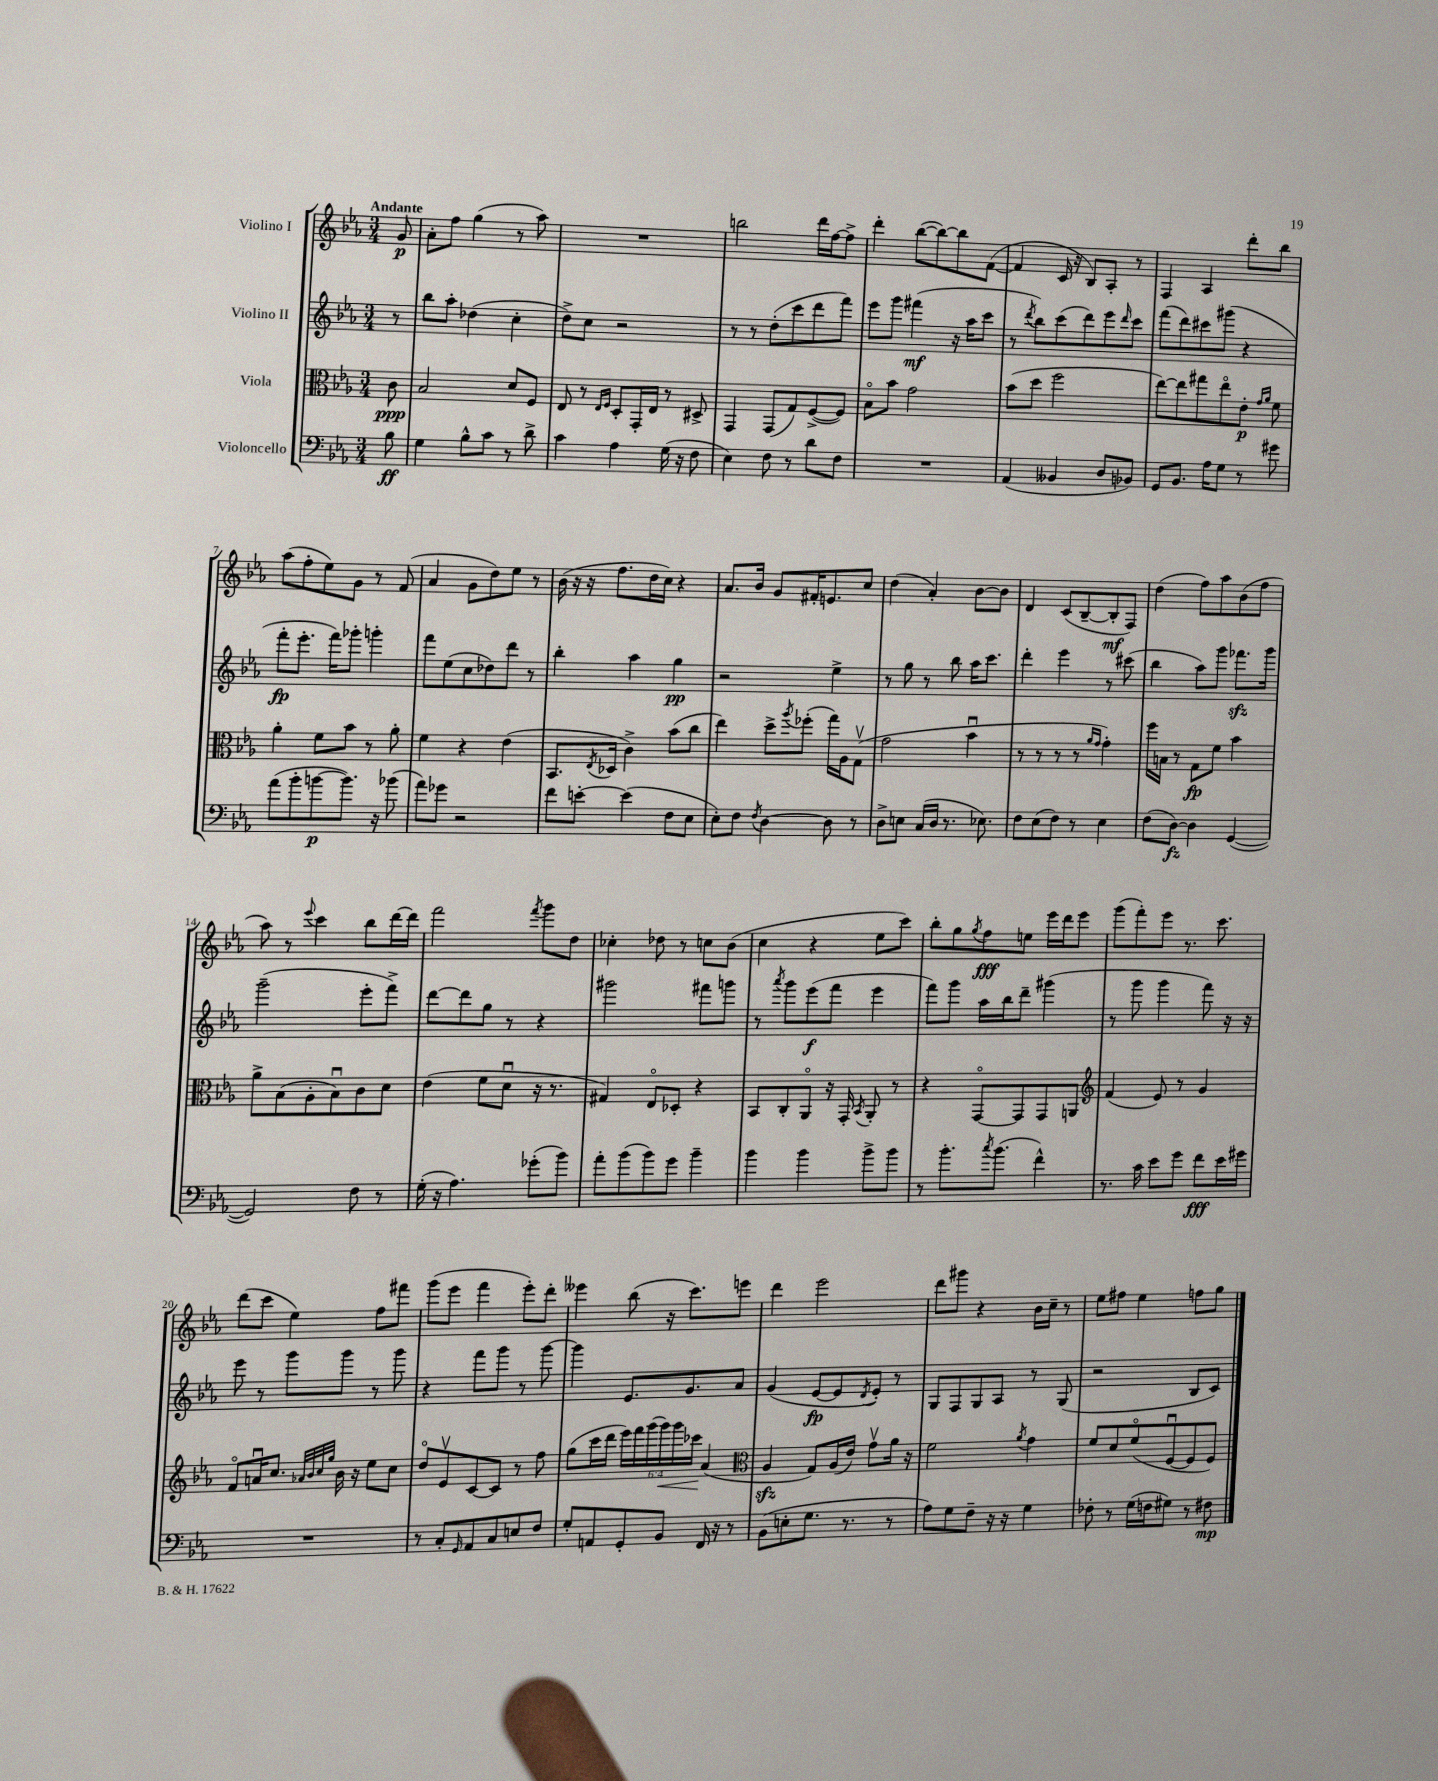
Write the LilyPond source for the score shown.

<<
\new StaffGroup <<
\new Staff = "s0" \with { instrumentName = "Violino I" } {
    \clef treble \key ees \major \numericTimeSignature \time 3/4 \partial 8 \tempo "Andante"
    g'8\p |
    aes'8-. f''8 g''4( r8 aes''8) |
    R2. |
    b''2 d'''16 f''16~ f''8-> |
    d'''4-. bes''8~( bes''8~) bes''8 f'8~( |
    f'4 c'16 r16 bes8) aes8-. r8 |
    f4 aes4 d'''8-. bes''8 |
    aes''8( f''8-. ees''8) g'8 r8 f'8( |
    aes'4 g'8 d''8) ees''8 r8 |
    bes'16( r16 r16 f''8. d''16 c''16) r4 |
    aes'8. bes'16 g'8 fis'16-. e'8. c''8 |
    d''4( aes'4-.) bes'8~ bes'8 |
    d'4 c'8( bes8~-- bes8-.\mf f8) |
    d''4( f''8) aes''8 bes'8( f''8 |
    aes''8) r8 \appoggiatura { ees'''8 } c'''4 bes''8 d'''16~ d'''16 |
    f'''2 \acciaccatura { f'''8 } g'''8 d''8 |
    ces''4-. des''8 r8 c''8 bes'8( |
    c''4 r4 ees''8 c'''8) |
    bes''8-. g''8 \acciaccatura { g''8 } f''8\fff e''8 ees'''16 d'''16 ees'''8 |
    g'''8( f'''8-.) ees'''8 r8. c'''8. |
    d'''8( c'''8 ees''4) f''8 fis'''8 |
    g'''8( ees'''8 f'''4 ees'''8-.) d'''8-. |
    eeses'''4 bes''8( r16 c'''8.) e'''8 |
    d'''4 ees'''2 |
    d'''8 gis'''8 r4 bes'16 c''16-- r8 |
    ees''8 fis''8 ees''4 f''8 g''8 \bar "|." |
}
\new Staff = "s1" \with { instrumentName = "Violino II" } {
    \clef treble \key ees \major \numericTimeSignature \time 3/4 \partial 8
    r8 |
    bes''8 aes''8-. des''4( c''4-. |
    d''8->) c''8 r2 |
    r8 r8 d''8-.( c'''8 d'''8 f'''8) |
    ees'''8 g'''8 fis'''4\mf( r16 aes''16 c'''8 |
    r8 \acciaccatura { d'''8 } bes''8) c'''8( d'''8) ees'''8 \grace { d'''16 } c'''8 |
    f'''8( d'''8) cis'''8 gis'''8( r4 |
    f'''8-.\fp ees'''8.-. f'''16) ges'''8-. g'''4-. |
    f'''8 ees''8( c''8 des''8) d'''8 r8 |
    bes''4-. aes''4 g''4\pp |
    r2 ees''4-> |
    r8 g''8 r8 bes''8 aes''16 c'''8. |
    d'''4-. ees'''4 r8 cis'''8( |
    bes''4 aes''8) g'''8 fes'''8.\sfz g'''16 |
    g'''2--( ees'''8-. f'''8->) |
    d'''8~ d'''8 g''8 r8 r4 |
    gis'''2 fis'''8 g'''8 |
    r8 \acciaccatura { aes'''8 } g'''8 ees'''8\f( f'''8 ees'''4 |
    f'''8) g'''8 aes''16 bes''16 d'''8-- gis'''4( |
    r8 g'''8 g'''4 f'''8) r16 r16 |
    ees'''8 r8 g'''8 g'''8 r8 g'''8 |
    r4 f'''8 g'''8 r8 g'''8~ |
    g'''4 ees'8. g'8. aes'8 |
    g'4( ees'8~\fp ees'8 \acciaccatura { d'8 } ees'8-.) r8 |
    g8 f8 g8 aes8 r8 g8( |
    r2 bes8 c'8) \bar "|." |
}
\new Staff = "s2" \with { instrumentName = "Viola" } {
    \clef alto \key ees \major \numericTimeSignature \time 3/4 \override Staff.TupletNumber.text = #tuplet-number::calc-fraction-text \partial 8
    c'8\ppp |
    bes2 d'8 f8 |
    ees8 r8 \grace { ees16 f16 } d8-. g,16-. ees16 r8 dis8-> |
    g,4 g,8( g8) f8~->( f8) |
    bes8\flageolet bes'8 g'2 |
    bes'8( d''8 f''2 |
    ees''8~) ees''8 gis''8 ees''8\flageolet ees'8-.\p \grace { g'16 aes'16 } f'8 |
    aes'4-. f'8 bes'8 r8 aes'8-. |
    f'4 r4 ees'4( |
    bes,8. \acciaccatura { ees8 } des16 c'4->) bes'8( c''8 |
    ees''4) d''8-> \acciaccatura { aes''8 } fes''8-.( g''16) aes16 g8\upbow( |
    g'2 bes'4\downbow |
    r8 r8 r8 r8 \grace { aes'16 g'16 } g'4-.) |
    f''16 b16 r8 g8\fp f'8 bes'4 |
    aes'8-> bes8( aes8-. bes8\downbow) c'8 d'8 |
    ees'4( f'8 d'8\downbow r16 r8. |
    gis4) ees8\flageolet des8-. r4 |
    bes,8 c8-. aes,8\flageolet r16 g,16-. \acciaccatura { bes,8 } aes,8-. r8 |
    r4 g,8~\flageolet g,8 g,8 a,8 |
    \clef treble f'4( ees'8) r8 g'4 |
    f'8\flageolet a'16\downbow c''8. \grace { aes'32 bes'32 c''32 g''32 } bes'16 r16 ees''8 c''8 |
    d''8\flageolet ees'8\upbow c'8~ c'8 r8 f''8 |
    g''8( c'''16 d'''16 \tuplet 6/4 { ees'''16) f'''16 g'''16( g'''16\<) g'''16 ces'''16\! } aes'4( |
    \clef alto aes4\sfz g8) aes16( ees'16) g'8\upbow aes'16 r16 |
    f'2 \acciaccatura { aes'8 } g'4 |
    f'8 d'8 f'8\flageolet( f8~\downbow f8 f8) \bar "|." |
}
\new Staff = "s3" \with { instrumentName = "Violoncello" } {
    \clef bass \key ees \major \numericTimeSignature \time 3/4 \partial 8
    bes8\ff |
    g4 bes8-^ c'8 r8 d'8-> |
    c'4 aes4 g16( r16 f8 |
    ees4) f8 r8 d'8 f8 |
    R2. |
    aes,4( beses,4 d8 bes,8) |
    g,8 bes,8. aes16 g8 r8 gis'8 |
    aes'8( bes'8-. b'8~\p b'8.) r16 bes'8( |
    aes'8) ges'8 r2 |
    f'8 e'8~-. e'4( f8 ees8 |
    ees8-.) f8 \acciaccatura { f8 } d4~ d8 r8 |
    d8-> e8 c16( d16 r8. ees8.) |
    f8 ees8( f8) r8 ees4 |
    f8( d8~\fz) d4 g,4~( |
    g,2) f8 r8 |
    g16-.( r16 aes4.) ges'8-.( bes'8) |
    aes'8-. bes'8( bes'8) g'8 bes'4-- |
    bes'4 bes'4 bes'8-> bes'8 |
    r8 bes'8.-. \acciaccatura { c''8 } bes'8.( f'4-^) |
    r8. c'16 ees'8 g'8 f'8\fff ees'16 gis'16 |
    R2. |
    r8 c8-. \grace { g,16 } aes,8 c8 e8 f8 |
    g8-. a,8 g,8-. bes,8 f,16 r16 r8 |
    bes,8( e8-. g8. r8. r8 |
    aes8) g8 f8-- r16 r16 g4 |
    fes8-. r8 g16( f16 gis8) r8 fis8\mp \bar "|." |
}
>>
>>
